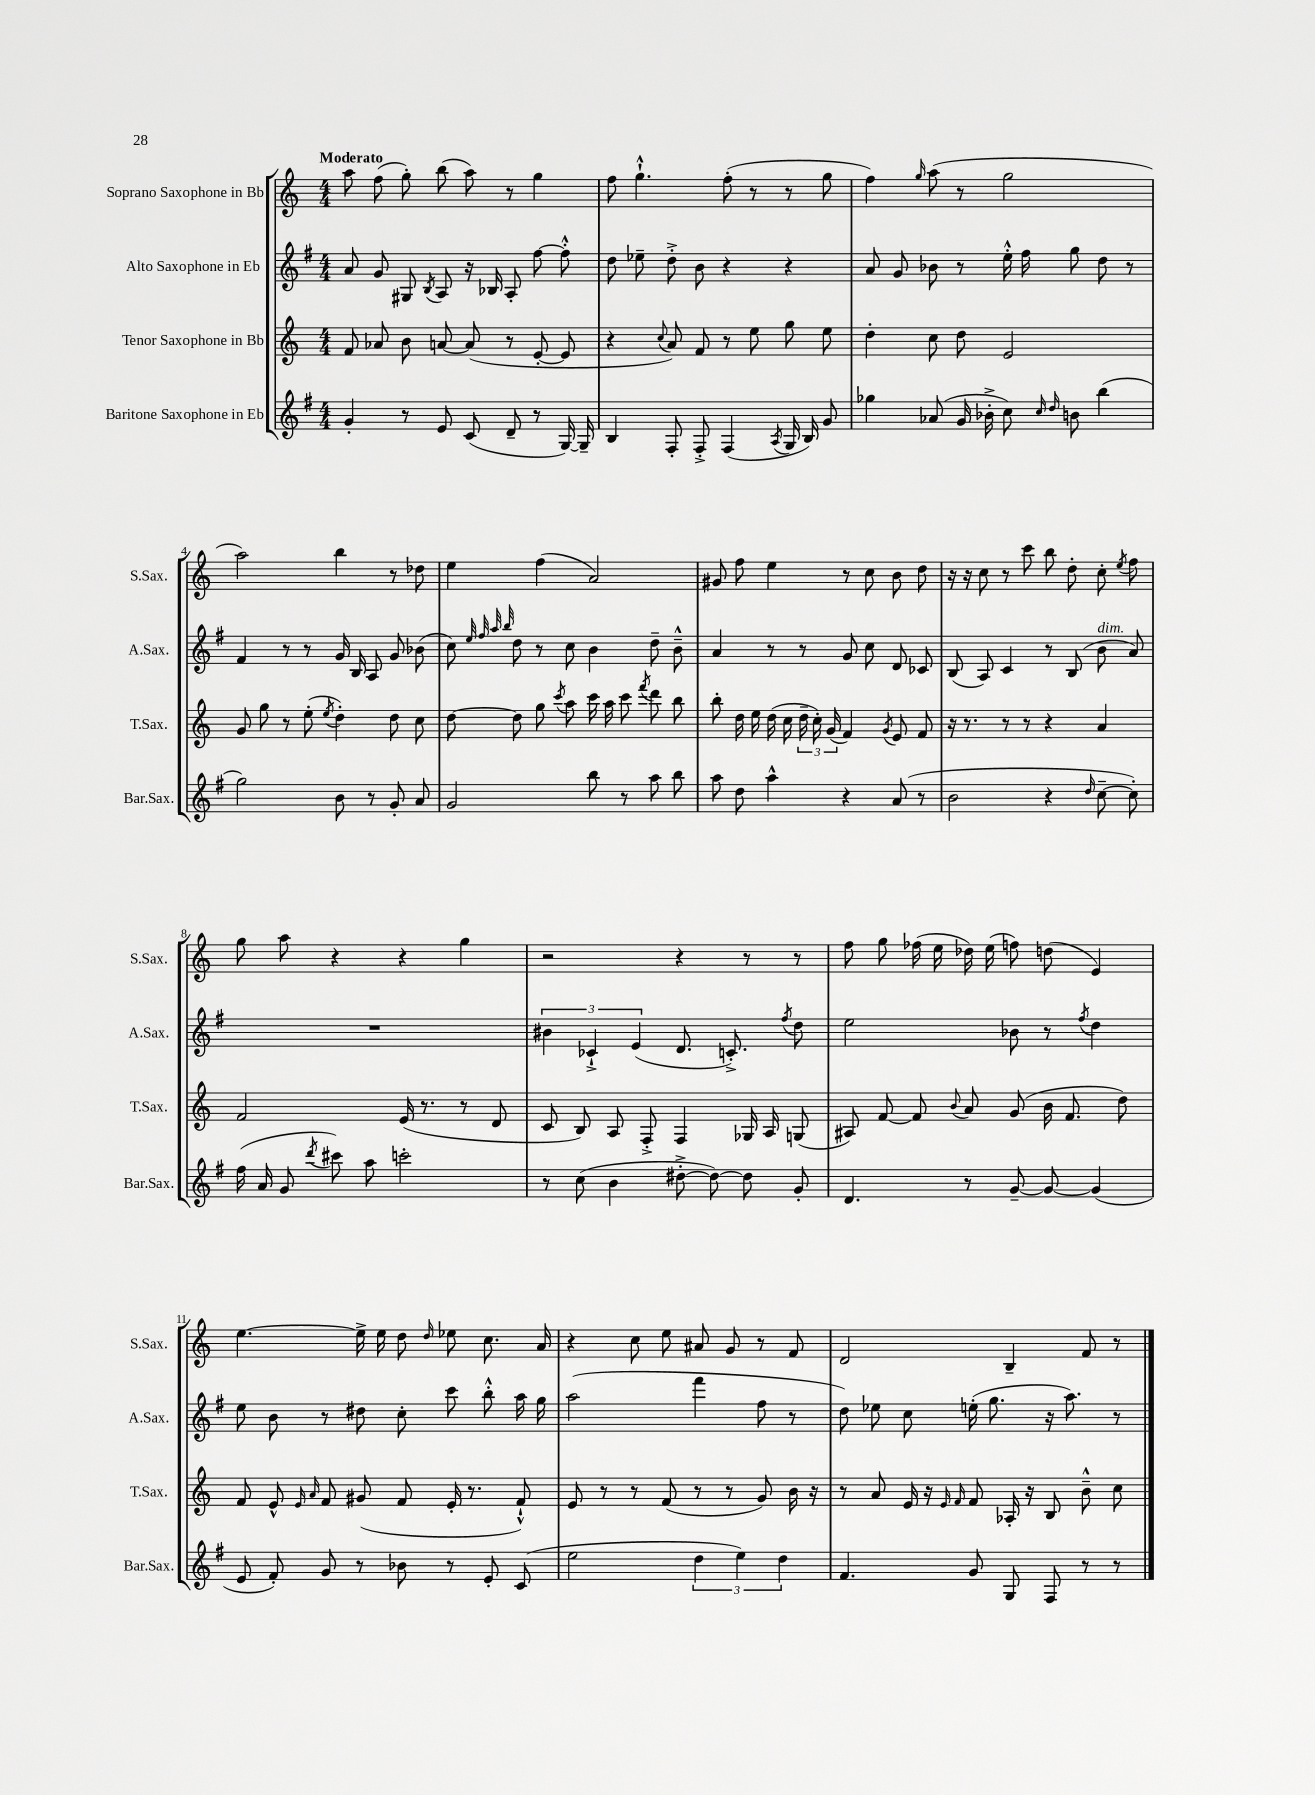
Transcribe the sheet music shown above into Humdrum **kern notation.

**kern	**kern	**kern	**kern
*staff4	*staff3	*staff2	*staff1
*clefG2	*clefG2	*clefG2	*clefG2
*k[f#]	*k[]	*k[f#]	*k[]
*M4/4	*M4/4	*M4/4	*M4/4
4g'	8f	8a	8aa
.	8a-	8g	(8ff
8r	8b	8G#	8gg')
.	.	8qB	.
8e	[8a	8A	(8bb
(8c	(8a]	16r	8aa)
.	.	16B-	.
8d~	8r	8A'	8r
8r	[8e'	[8ff#	4gg
[16G)	8e]	8ff#'^^]	.
16G~]	.	.	.
=	=	=	=
4B	4r	8dd	8ff
.	.	8ee-~	4.gg`^^
.	8qqcc	.	.
8F#'	8a)	8dd'^	.
8F#'^	8f	8b	.
(4F#	8r	4r	(8ff'
.	8ee	.	8r
8qA	.	.	.
16G	8gg	4r	8r
16B)	.	.	.
8g	8ee	.	8gg
=	=	=	=
4gg-	4dd'	8a	4ff)
.	.	8g	.
.	.	.	16qqgg
(8a-	8cc	8b-	(8aa
16g	8dd	8r	8r
16b-'^	.	.	.
8cc)	2e	16ee'^^	2gg
.	.	16ff#	.
16qqcc	.	.	.
16qqdd	.	.	.
8b	.	8gg	.
(4bb	.	8dd	.
.	.	8r	.
=	=	=	=
2gg)	8g	4f#	2aa)
.	8gg	.	.
.	8r	8r	.
.	(8ee'	8r	.
.	8qee	.	.
8b	4dd')	16g	4bb
.	.	16B	.
8r	.	8A	.
8g'	8dd	8g	8r
8a	8cc	(8b-	8dd-
=	=	=	=
2g	[8dd	8cc)	4ee
.	.	32qqee	.
.	.	32qqff#	.
.	.	32qqaa	.
.	.	32qqbb	.
.	8dd]	8dd	.
.	8gg	8r	(4ff
.	8qccc	.	.
.	8aa	8cc	.
8bb	16ccc	4b	2a)
.	16aa	.	.
8r	8ccc	.	.
.	8qfff	.	.
8aa	8ddd	8dd~	.
8bb	8bb	8b~^^	.
=	=	=	=
8aa	8bb'	4a	8g#
8dd	16dd	.	8ff
.	16ee	.	.
4aa^^	(16dd	8r	4ee
.	16cc	.	.
.	24dd~	8r	.
.	24cc')	.	.
.	(24g	.	.
4r	4f)	8g	8r
.	.	8cc	8cc
.	8qg	.	.
(8a	8e	8d	8b
8r	8f	8c-	8dd
=	=	=	=
2b	16r	(8B	16r
.	8.r	.	16r
.	.	8A)	8cc
.	8r	4c	8r
.	8r	.	8ccc
4r	4r	8r	8bb
.	.	(8B	8dd'
16qqdd	.	.	.
[8cc~	4a	8b	8cc'
.	.	.	8qee
8cc'])	.	8a)	8ff
=	=	=	=
(16ff#	2f	1r	8gg
16a	.	.	.
8g	.	.	8aa
8qddd	.	.	.
8ccc#)	.	.	4r
8aa	.	.	.
2ccc'	(16e	.	4r
.	8.r	.	.
.	8r	.	4gg
.	8d	.	.
=	=	=	=
8r	8c	6b#	2r
(8cc	8B)	.	.
.	.	6c-`^	.
4b	8A	.	.
.	.	(6e	.
.	8F'^	.	.
[8dd#'^	4F	8.d	4r
8dd#_)	.	.	.
.	.	8.c'^)	.
8dd#]	16G-	.	8r
.	16A	.	.
.	.	8qff#	.
8g'	(8G	8dd	8r
=	=	=	=
4.d	8A#)	2ee	8ff
.	[8f	.	8gg
.	8f]	.	(16ff-
.	.	.	16ee
.	8qqb	.	.
8r	8a	.	16dd-)
.	.	.	(16ee
[8g~	(8g	8b-	8ff)
8g_	16b	8r	(8dd
.	8.f	.	.
.	.	8qff#	.
(4g]	.	4dd	4e)
.	8dd)	.	.
=	=	=	=
8e	8f	8ee	[4.ee
8f#')	8e^^	8b	.
.	16qqe	.	.
.	16qqa	.	.
8g	8f	8r	.
8r	(8g#	8dd#	16ee^]
.	.	.	16ee
8b-	8f	8cc'	8dd
.	.	.	16qqdd
8r	16e'	8ccc	8ee-
.	8.r	.	.
8e'	.	8bb'^^	8.cc
(8c	8f`^^)	16aa	.
.	.	16gg	16a
=	=	=	=
2ee	8e	(2aa	4r
.	8r	.	.
.	8r	.	8cc
.	(8f	.	8ee
6dd	8r	4fff#	8a#
.	8r	.	8g
6ee)	.	.	.
.	8g)	8ff#	8r
6dd	.	.	.
.	16b	8r	8f
.	16r	.	.
=	=	=	=
4.f#	8r	8dd)	2d
.	8a	8ee-	.
.	16e	8cc	.
.	16r	.	.
.	16qqe	.	.
.	16qqf	.	.
8g	8f	(16ee'	.
.	.	8.gg	.
8G	16A-'	.	4B~
.	16r	.	.
8F#	8B	16r	.
.	.	8.aa)	.
8r	8b~^^	.	8f
8r	8cc	8r	8r
==	==	==	==
*-	*-	*-	*-
